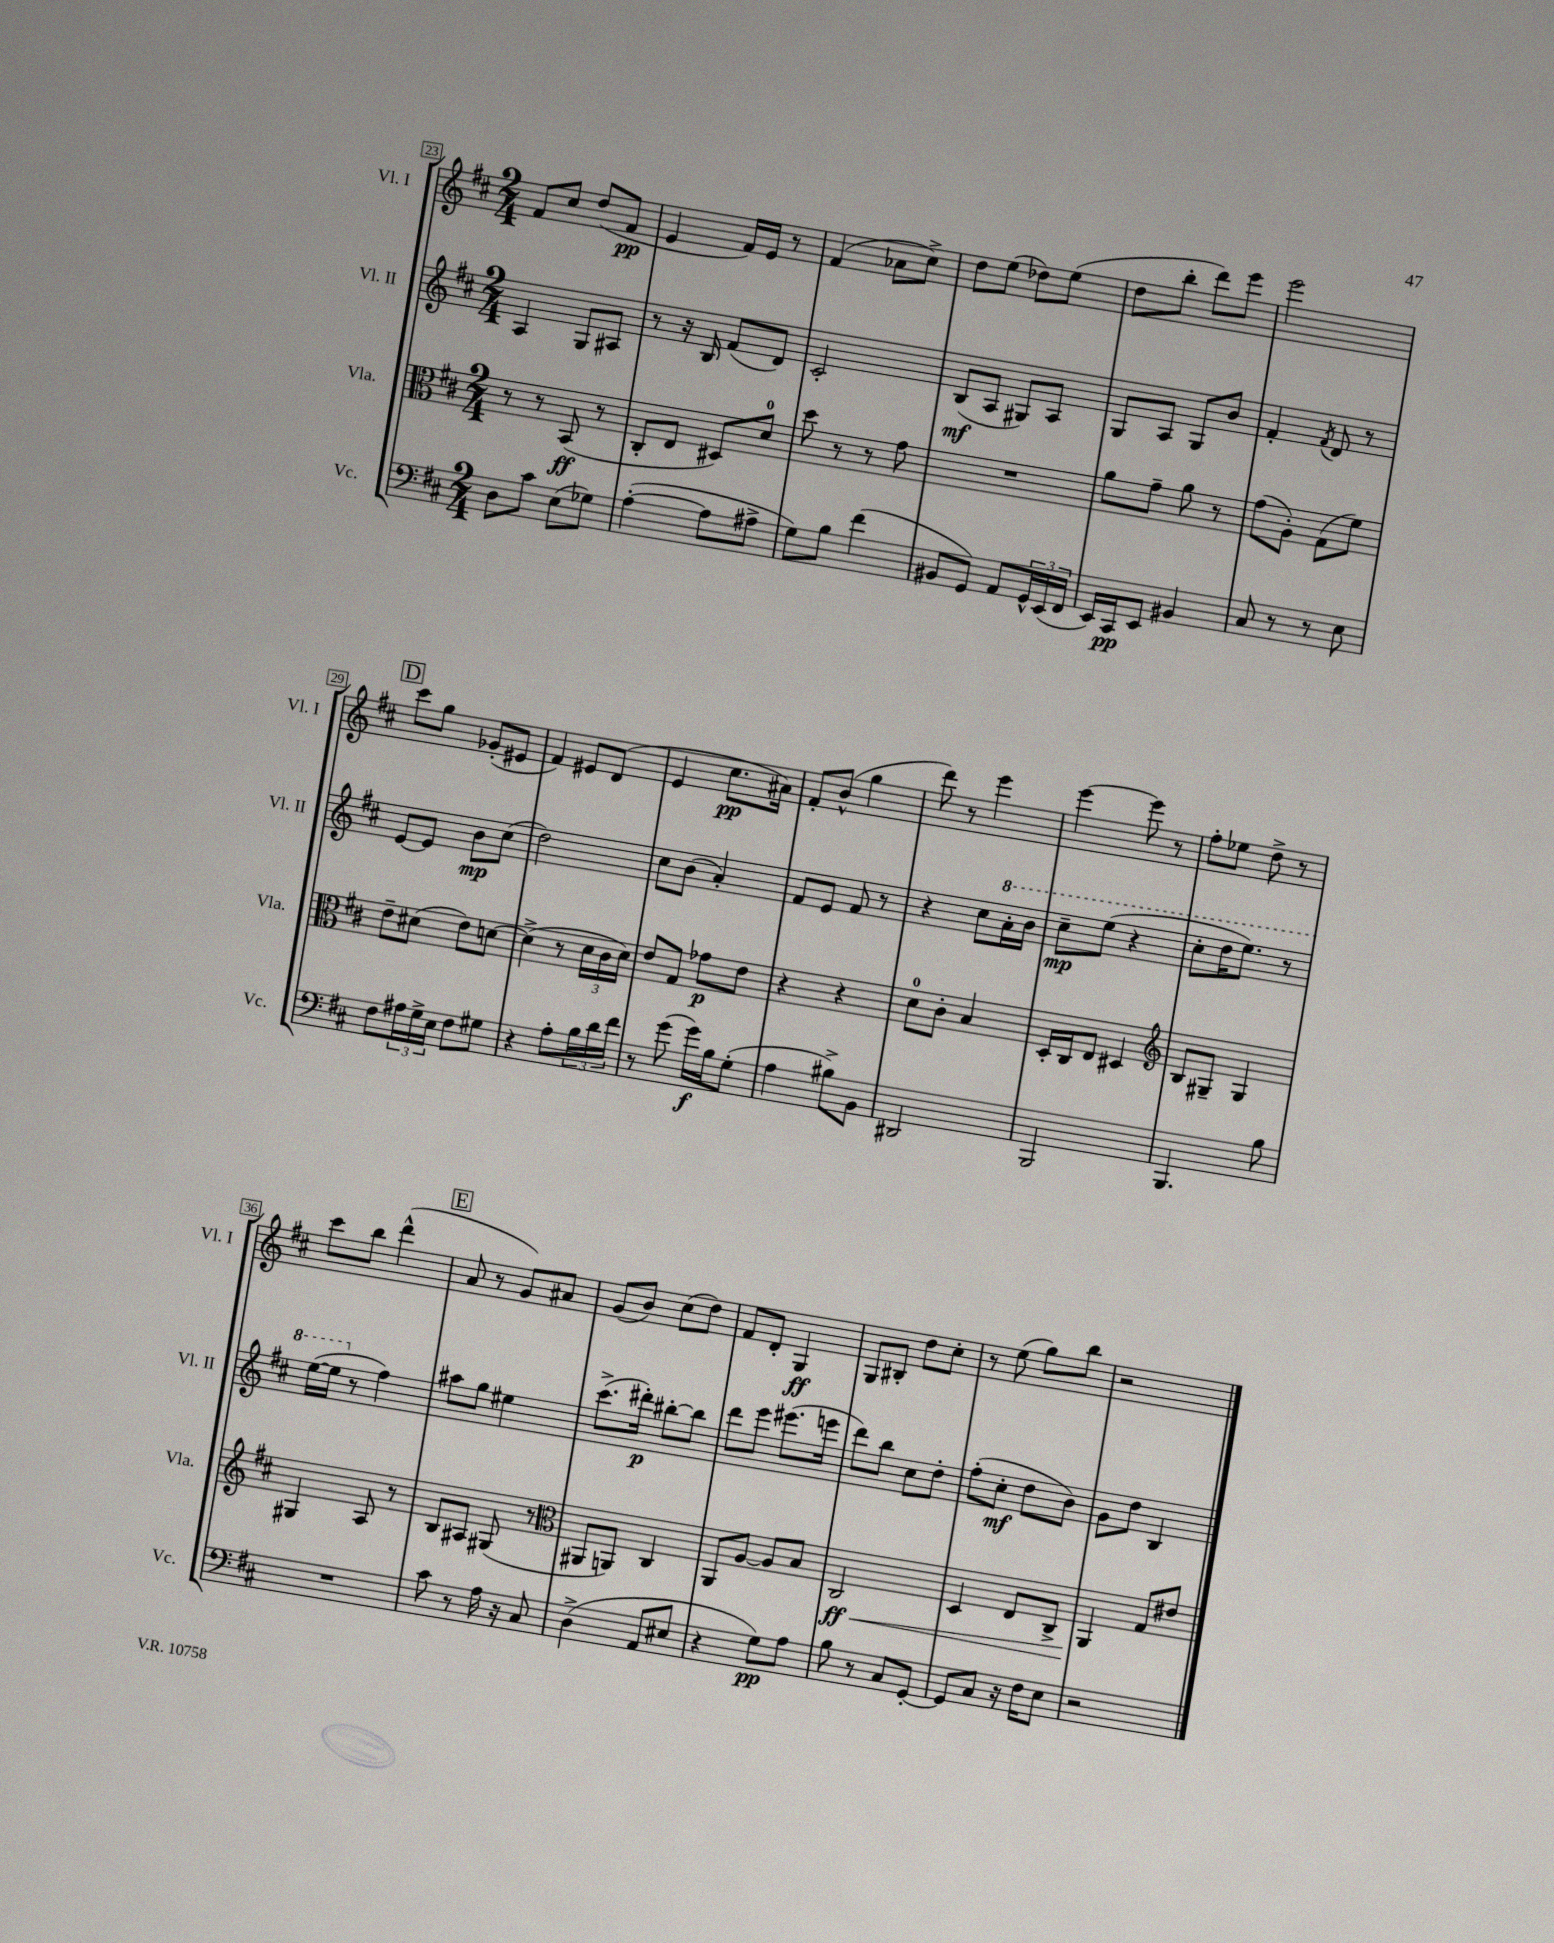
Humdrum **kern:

**kern	**dynam	**kern	**dynam	**kern	**dynam	**kern	**dynam
*part4	*part4	*part3	*part3	*part2	*part2	*part1	*part1
*staff4	*staff4	*staff3	*staff3	*staff2	*staff2	*staff1	*staff1
*I"Vc.	*	*I"Vla.	*	*I"Vl. II	*	*I"Vl. I	*
*I'Vc.	*	*I'Vla.	*	*I'Vl. II	*	*I'Vl. I	*
*clefF4	*	*clefC3	*	*clefG2	*	*clefG2	*
*k[f#c#]	*	*k[f#c#]	*	*k[f#c#]	*	*k[f#c#]	*
*M2/4	*	*M2/4	*	*M2/4	*	*M2/4	*
=23	=23	=23	=23	=23	=23	=23	=23
8D\L	.	8r	.	4A/	.	8f#/L	.
8c#\J	.	8r	.	.	.	8cc#/J	.
(8E\L	.	(8BB/	ff	8G/L	.	(8dd/L	.
8G-X\J)	.	8r	.	8A#X/J	.	8f#/J	pp
=24	=24	=24	=24	=24	=24	=24	=24
([4A'\	.	8C#'/L	.	8r	.	4e/	.
.	.	8E/J	.	16r	.	.	.
.	.	.	.	16B/	.	.	.
8A\L]	.	8D#X/L)	.	(8f#/L	.	16f#/LL)	.
.	.	.	.	.	.	16e/JJ	.
8A#X^\J	.	8d/J	.	8d/J)	.	8r	.
=25	=25	=25	=25	=25	=25	=25	=25
8G\L)	.	8dd\	.	2c#'/	.	(4f#/	.
8B\J	.	8r	.	.	.	.	.
(4f#\	.	8r	.	.	.	8a-X\L	.
.	.	8g\	.	.	.	8cc#^\J)	.
=26	=26	=26	=26	=26	=26	=26	=26
8BB#X/L	.	2r	.	(8B/L	mf	8dd\L	.
8GG/J)	.	.	.	8A/J	.	(8ee\J	.
8AA/L	.	.	.	8G#X/L)	.	8dd-X\L)	.
24GG^^/L	.	.	.	8A/J	.	(8ee\J	.
(24EE/	.	.	.	.	.	.	.
24FF#/JJ	.	.	.	.	.	.	.
=27	=27	=27	=27	=27	=27	=27	=27
16EE/LL)	.	8a\L	.	8G/L	.	8dd\L	.
16CC#/J	pp	.	.	.	.	.	.
8EE/J	.	8g~\J	.	8A/J	.	8bb'\J	.
4BB#X/	.	8a\	.	8G/L	.	8ddd\L)	.
.	.	8r	.	8b/J	.	8eee\J	.
=28	=28	=28	=28	=28	=28	=28	=28
8C#/	.	(8g\L	.	4f#'/	.	2eee\	.
8r	.	8A'\J)	.	.	.	.	.
.	.	.	.	8qf#/	.	.	.
8r	.	(8G\L	.	8d/	.	.	.
8E\	.	8f#\J)	.	8r	.	.	.
!!LO:LB:g=z
!!LO:REH:place=s1:t=D
=29	=29	=29	=29	=29	=29	=29	=29
8F#\L	.	8e~\L	.	[8e/L	.	8ccc#\L	.
24A#X\L	.	(8d#X\J	.	8e/J]	.	8gg\J	.
24G^\	.	.	.	.	.	.	.
24E\JJ	.	.	.	.	.	.	.
8F#\L	.	8e\L)	.	8b\L	mp	(8g-X'/L	.
8G#X\J	.	[8dn\J	.	(8cc#\J	.	8e#X/J	.
=30	=30	=30	=30	=30	=30	=30	=30
4r	.	(4d^\]	.	2dd\)	.	4f#/)	.
8A'\L	.	8r	.	.	.	8e#X/L	.
24B\L	.	24d\LL	.	.	.	(8d/J	.
24d\	.	24c#\	.	.	.	.	.
24f#\JJ	.	24d\JJ)	.	.	.	.	.
=31	=31	=31	=31	=31	=31	=31	=31
8r	.	8e/L	.	8cc#\L	.	4e/	.
(8g\	.	8G/J	.	(8b\J	.	.	.
16g\LL)	f	8g-X\L	p	4a'/)	.	8.cc#\L	pp
16B\J	.	.	.	.	.	.	.
(8G'\J	.	8e\J	.	.	.	.	.
.	.	.	.	.	.	16a#X\Jk)	.
=32	=32	=32	=32	=32	=32	=32	=32
4A\	.	4r	.	8f#/L	.	8f#'/L	.
.	.	.	.	8e/J	.	(8b^^/J	.
8B#X^\L)	.	4r	.	8f#/	.	4gg\	.
8BB\J	.	.	.	8r	.	.	.
=33	=33	=33	=33	=33	=33	=33	=33
2DD#X/	.	8d\L	.	4r	.	8ddd\)	.
.	.	8c#'\J	.	.	.	8r	.
.	.	4B/	.	8cc#\L	.	4eee\	.
*	*	*	*	*8va	*	*	*
.	.	.	.	16aa'\L	.	.	.
.	.	.	.	16bb\JJ	.	.	.
=34	=34	=34	=34	=34	=34	=34	=34
2BBB/	.	16D'/LL	.	8ccc#~\L	mp	[4eee\	.
.	.	16C#/J	.	.	.	.	.
.	.	8E/J	.	(8eee\J	.	.	.
.	.	4D#X/	.	4r	.	8eee\]	.
.	.	.	.	.	.	8r	.
=35	=35	=35	=35	=35	=35	=35	=35
*	*	*clefG2	*	*	*	*	*
4.BBB/	.	8B/L	.	8ccc#'\L	.	8ff#'\L	.
.	.	8G#X~/J	.	16ddd\K	.	8ee-X\J	.
.	.	.	.	8.eee\J)	.	.	.
.	.	4G#/	.	.	.	8dd^\	.
8B\	.	.	.	8r	.	8r	.
!!LO:LB:g=z
=36	=36	=36	=36	=36	=36	=36	=36
2r	.	4G#X/	.	([16eee\LL	.	8ccc#\L	.
.	.	.	.	16eee\JJ]	.	.	.
*	*	*	*	*X8va	*	*	*
.	.	.	.	8r	.	8bb\J	.
.	.	8A/	.	4ff#\)	.	(4ddd^^\	.
.	.	8r	.	.	.	.	.
!!LO:REH:place=s1:t=E
=37	=37	=37	=37	=37	=37	=37	=37
8c#\	.	8B/L	.	8aa#X\L	.	8a/	.
8r	.	8A#X/J	.	8gg\J	.	8r	.
16A\	.	(8G#X/	.	4ee#X\	.	8g/L)	.
16r	.	.	.	.	.	.	.
8C#/	.	8r	.	.	.	8a#X/J	.
=38	=38	=38	=38	=38	=38	=38	=38
*	*	*clefC3	*	*	*	*	*
(4D^\	.	8AA#X/L	.	(8.ccc#^\L	.	(8g/L	.
.	.	8AAn/J)	.	.	.	8b/J)	.
.	.	.	.	16ddd#X'\Jk)	p	.	.
8AA/L	.	4C#/	.	[8bb#X'\L	.	(8cc#\L	.
8E#X/J	.	.	.	8bb#\J]	.	8dd\J)	.
=39	=39	=39	=39	=39	=39	=39	=39
4r	.	8AA/L	.	8ddd\L	.	8f#/L	.
.	.	[8A/J	.	8eee\J	.	8d'/J	.
8G\L)	pp	8A/L]	.	(8.eee#X\L	.	4G/	ff
8A\J	.	8B/J	.	.	.	.	.
.	.	.	.	16eeen\Jk	.	.	.
=40	=40	=40	=40	=40	=40	=40	=40
!	!	!	!LO:HP:b	!	!	!	!
8B\	.	2C#/	< ff	8ddd\L)	.	8G/L	.
8r	.	.	.	8bb\J	.	8B#X'/J	.
8C#/L	.	.	.	8cc#\L	.	8dd\L	.
[8GG'/J	.	.	.	8dd'\J	.	8cc#'\J	.
=41	=41	=41	=41	=41	=41	=41	=41
8GG/L]	.	4D/	.	(8ff#'\L	.	8r	.
8C#/J	.	.	.	8cc#'\J	mf	(8ee\	.
16r	.	8E/L	.	8dd\L	.	8gg\L)	.
16F#\KL	.	.	.	.	.	.	.
8E\J	.	8C#^/J	.	8b\J)	.	8bb\J	.
=42	=42	=42	=42	=42	=42	=42	=42
2r	.	4AA/	.	8g\L	.	2r	.
.	.	.	.	8dd\J	.	.	.
.	.	8G/L	[	4B/	.	.	.
.	.	8e#X/J	.	.	.	.	.
==	==	==	==	==	==	==	==
*-	*-	*-	*-	*-	*-	*-	*-
